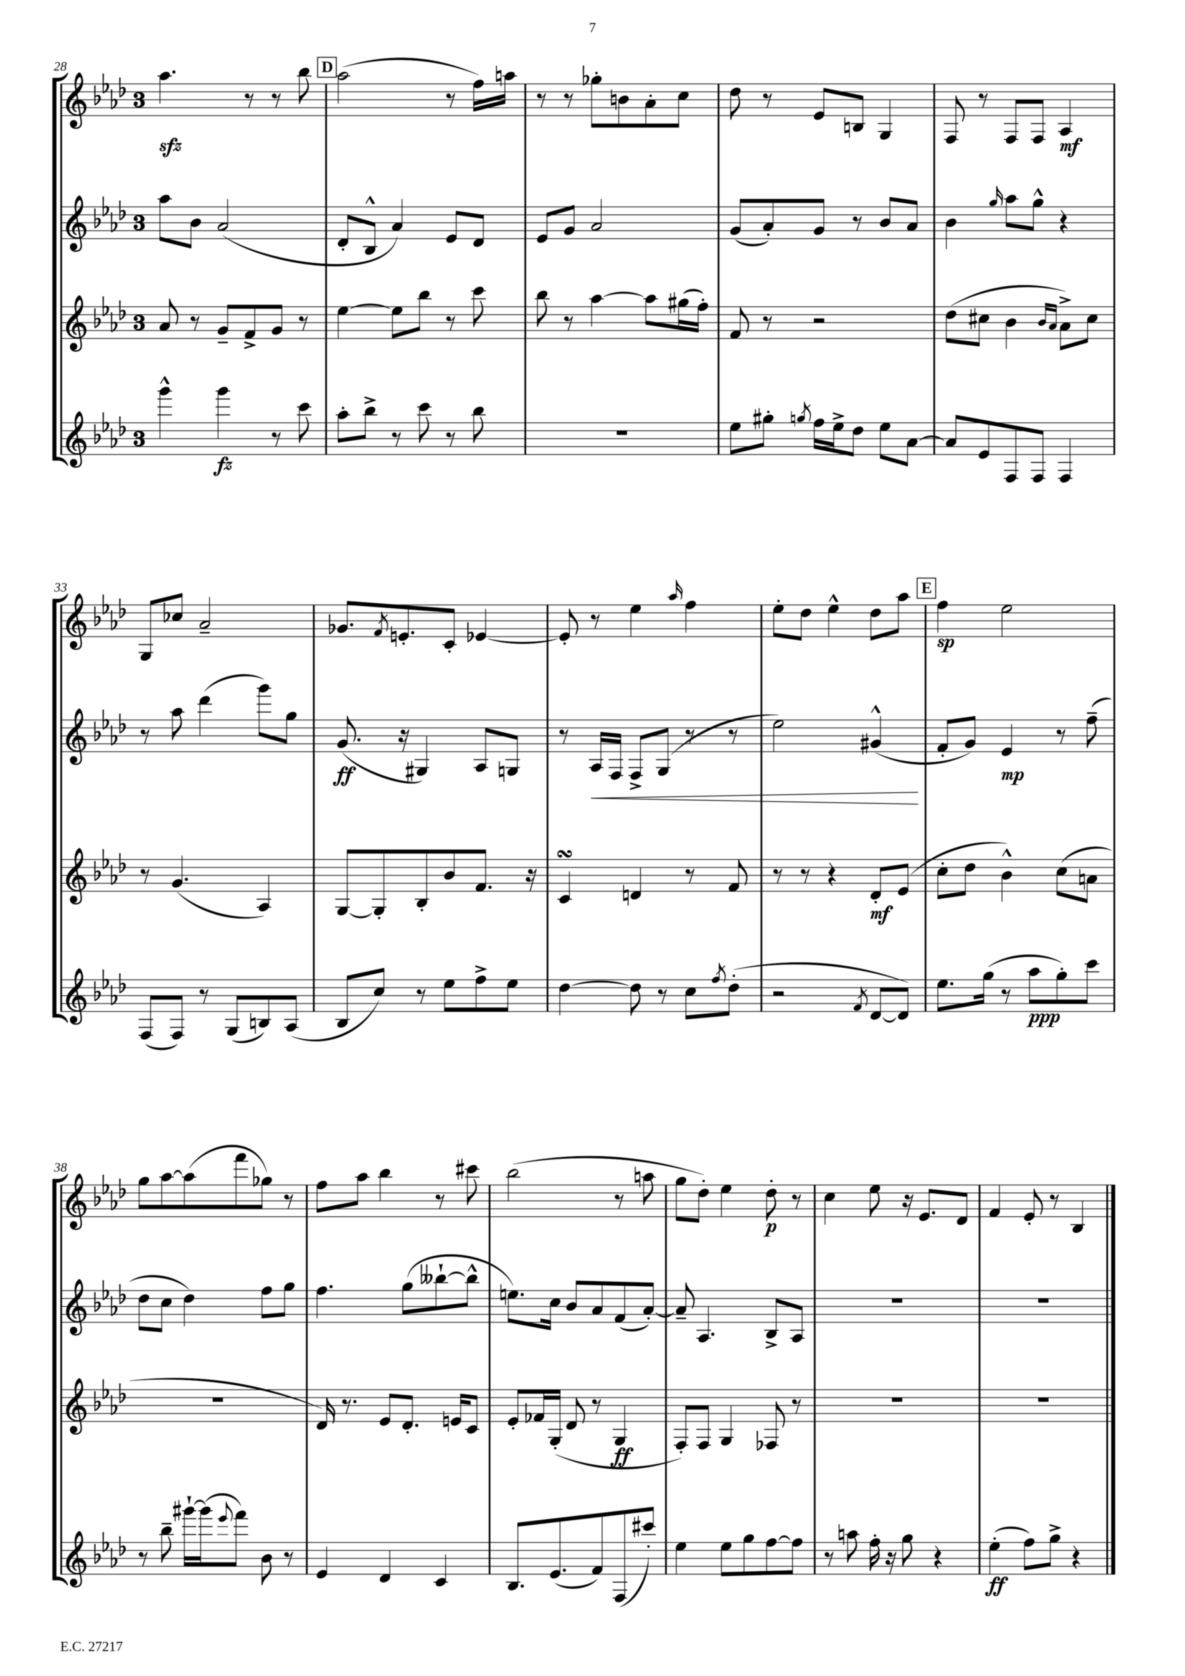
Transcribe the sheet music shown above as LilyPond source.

<<
\new StaffGroup <<
\new Staff = "s0" {
    \clef treble \key aes \major \once \override Staff.TimeSignature.style = #'single-digit \time 3/4
    aes''4.\sfz r8 r8 bes''8 |
    \mark \markup { \box "D" } aes''2( r8 f''16) a''16 |
    r8 r8 ges''8-. b'8 aes'8-. c''8 |
    des''8 r8 ees'8 b8 g4 |
    f8 r8 f8 f8 aes4\mf |
    g8 ces''8 aes'2-- |
    ges'8. \acciaccatura { f'8 } e'8.-. c'8-. ees'4~ |
    ees'8-. r8 ees''4 \grace { aes''16 } f''4 |
    ees''8-. des''8 ees''4-^ des''8 aes''8 |
    \mark \markup { \box "E" } f''4\sp ees''2 |
    g''8 aes''8~ aes''8( f'''8 ges''8) r8 |
    f''8 aes''8 bes''4 r8 cis'''8 |
    bes''2( r8 a''8 |
    g''8 des''8-.) ees''4 des''8-.\p r8 |
    c''4 ees''8 r16 ees'8. des'8 |
    f'4 ees'8-. r8 bes4 \bar "|." |
}
\new Staff = "s1" {
    \clef treble \key aes \major \once \override Staff.TimeSignature.style = #'single-digit \time 3/4
    aes''8 bes'8 aes'2( |
    \mark \markup { \box "D" } des'8-. bes8-^ aes'4) ees'8 des'8 |
    ees'8 g'8 aes'2 |
    g'8( aes'8-.) g'8 r8 bes'8 aes'8 |
    bes'4 \grace { g''16 } aes''8 g''8-^ r4 |
    r8 aes''8 des'''4( g'''8) g''8 |
    g'8.\ff( r16 gis4) aes8 g8 |
    r8 aes16\< f16 f8-> g8( r8 r8 |
    ees''2) gis'4-^\!( |
    \mark \markup { \box "E" } f'8-. g'8) ees'4\mp r8 f''8--( |
    des''8 c''8 des''4) f''8 g''8 |
    f''4. g''8( beses''8~-! beses''8-^ |
    e''8.) c''16 bes'8 aes'8 f'8( aes'8~-.) |
    aes'8-- aes4. bes8-> aes8 |
    R2. |
    R2. \bar "|." |
}
\new Staff = "s2" {
    \clef treble \key aes \major \once \override Staff.TimeSignature.style = #'single-digit \time 3/4
    aes'8 r8 g'8-- f'8-> g'8 r8 |
    \mark \markup { \box "D" } ees''4~ ees''8 bes''8 r8 c'''8 |
    bes''8 r8 aes''4~ aes''8 gis''16( f''16-.) |
    f'8 r8 r2 |
    des''8( cis''8 bes'4 \grace { bes'16 aes'16 } aes'8->) cis''8 |
    r8 g'4.( aes4) |
    g8~ g8-. bes8-. bes'8 f'8. r16 |
    c'4\turn d'4 r8 f'8 |
    r8 r8 r4 des'8-.\mf ees'8( |
    \mark \markup { \box "E" } c''8-. des''8 bes'4-^) c''8( a'8 |
    R2. |
    des'16) r8. ees'8 des'8.-. e'16 c'8 |
    ees'8-. fes'16 g16-.( des'8 r8 g4\ff |
    f8-.) f8 g4 fes8 r8 |
    R2. |
    R2. \bar "|." |
}
\new Staff = "s3" {
    \clef treble \key aes \major \once \override Staff.TimeSignature.style = #'single-digit \time 3/4
    g'''4-^ g'''4\fz r8 c'''8 |
    \mark \markup { \box "D" } aes''8-. bes''8-> r8 c'''8 r8 bes''8 |
    R2. |
    ees''8 gis''8-. \acciaccatura { g''8 } f''16 ees''16-> des''8 ees''8 aes'8~ |
    aes'8 ees'8 f8 f8 f4 |
    f8( f8) r8 g8( b8) aes8( |
    bes8 c''8) r8 ees''8 f''8-> ees''8 |
    des''4~ des''8 r8 c''8 \acciaccatura { f''8 } des''8-.( |
    r2 \acciaccatura { f'8 } des'8~ des'8) |
    \mark \markup { \box "E" } ees''8. g''16( r8 aes''8\ppp g''8-.) c'''8 |
    r8 bes''8-- gis'''16~-! gis'''16( \appoggiatura { ees'''8 } f'''8) bes'8 r8 |
    ees'4 des'4 c'4 |
    bes8. ees'8.( f'8) f8( cis'''8-.) |
    ees''4 ees''8 g''8 f''8~ f''8 |
    r8 a''8 f''16-. r16 g''8 r4 |
    ees''4-.\ff( f''8) g''8-> r4 \bar "|." |
}
>>
>>
\layout { \context { \Score currentBarNumber = #28 } }
